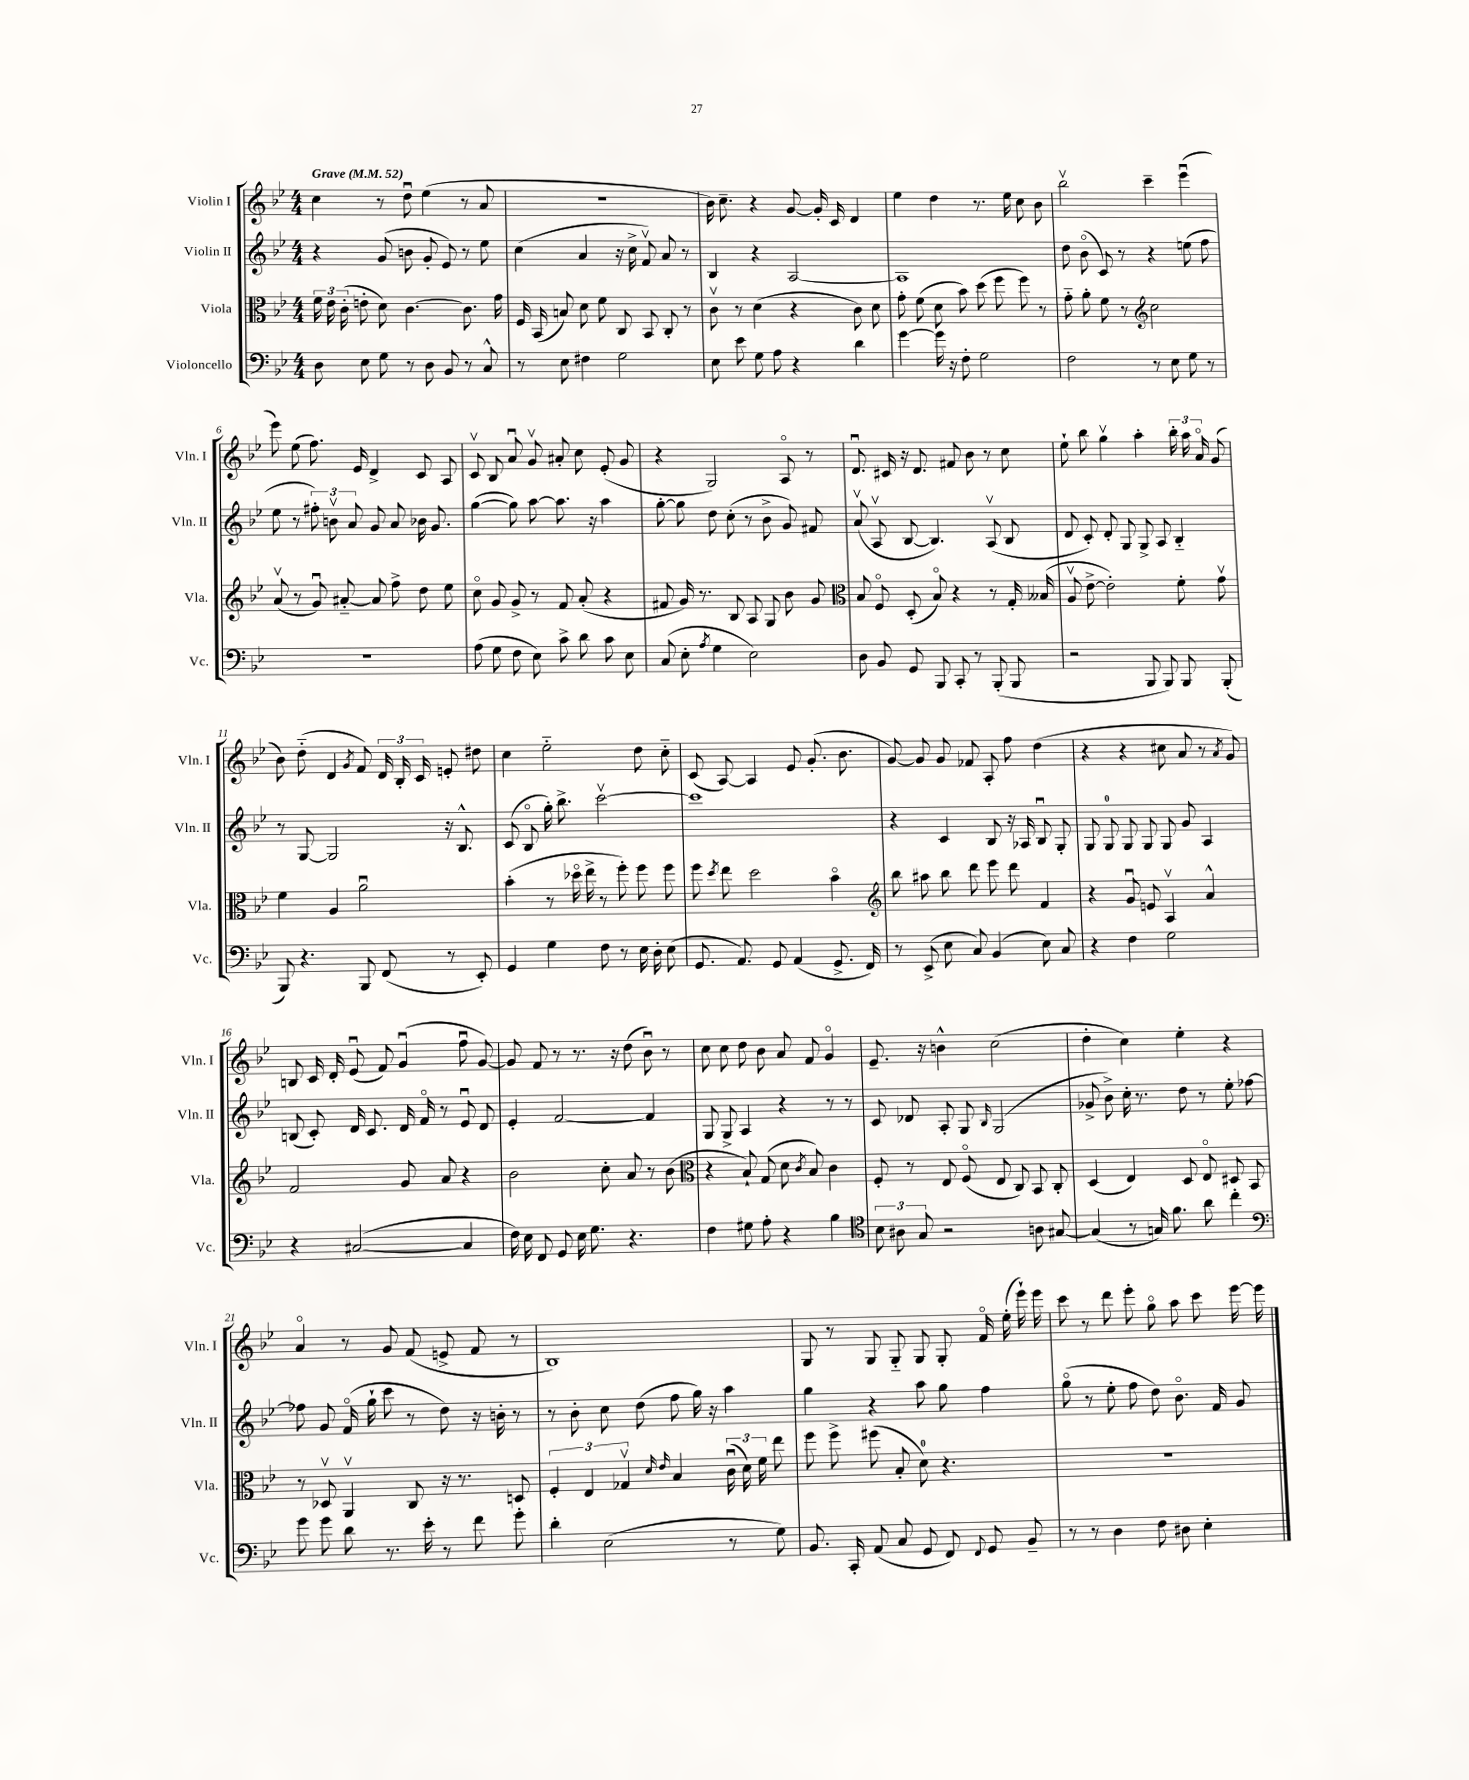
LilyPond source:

<<
\new StaffGroup <<
\new Staff = "s0" \with { instrumentName = "Violin I" shortInstrumentName = "Vln. I" } {
    \clef treble \key bes \major \numericTimeSignature \time 4/4 \tempo "Grave" 4 = 52
    \autoBeamOff c''4 r8 d''8\downbow ees''4( r8 a'8 |
    r1 |
    bes'16) c''8.-- r4 g'8~ g'16-. c'16 d'4 |
    ees''4 d''4 r8. ees''16 c''8 bes'8 |
    bes''2\upbow c'''4-- ees'''4\downbow( |
    ees'''8) ees''8( f''8.) ees'16 d'4-> c'8 a8 |
    c'8\upbow bes8 a'8\downbow g'8\upbow ais'8-. c''8 ees'8-.( g'8 |
    r4 g2) a8\flageolet r8 |
    d'8.\downbow cis'16 r16 d'8. fis'8 bes'8 r8 c''8 |
    ees''8-! bes''8 g''4\upbow a''4-. \tuplet 3/2 { bes''16-. a''16 a'16\flageolet } g'8( |
    bes'8) d''8-_( d'4 \acciaccatura { g'8 } f'8) \tuplet 3/2 { d'16 bes16-. c'16 } e'8-. dis''8 |
    c''4 ees''2-_ d''8 c''8-_ |
    c'8( a8~) a4 ees'8 g'8.-.( bes'8. |
    g'8~) g'8 g'8 fes'8 a8-. f''8 d''4( |
    r4 r4 cis''8 a'8 r8 \acciaccatura { a'8 } g'8) |
    b8 c'16 d'16-. ees'8\downbow( f'8) g'4\downbow( f''8\downbow g'8~) |
    g'8 f'8 r8 r8. r16 d''8( bes'8\downbow) r8 |
    c''8 c''8 d''8 bes'8 a'8 f'8 g'4\flageolet |
    ees'8.-- r16 b'4-^ c''2( |
    d''4-. c''4) ees''4-. r4 |
    a'4\flageolet r8 g'8 f'8( e'8-> f'8 r8 |
    bes1) |
    g8 r8 g8 g8-_ g8 g8-. f'16\flageolet ees''16-.( ees'''16-!) ees'''16 |
    c'''8 r8 d'''8 ees'''8-. g''8\flageolet a''8 c'''8 ees'''16~ ees'''16 \bar "|." |
}
\new Staff = "s1" \with { instrumentName = "Violin II" shortInstrumentName = "Vln. II" } {
    \clef treble \key bes \major \numericTimeSignature \time 4/4
    \autoBeamOff r4 g'8( b'8 g'8-. ees'8) r8 ees''8 |
    c''4( a'4 r16 c''16-> f'8\upbow) a'8 r8 |
    bes4 r4 a2~ |
    a1 |
    d''8 bes'8\flageolet( c'8) r8 r4 e''8( f''8 |
    ees''8 r8 \tuplet 3/2 { fis''8-.) b'8\upbow a'8 } g'8 a'8 bes'16 g'8. |
    g''4~( g''8) a''8~ a''8. r16 a''4 |
    g''8~-. g''8 d''8 c''8-.( r8 bes'8-> g'8) fis'8 |
    a'8\upbow( a8\upbow bes8~ bes4.) a8\upbow( bes8 |
    d'8 c'8-.) d'8-. g8 g8-> a8 bes4-_ |
    r8 g8~ g2 r16 bes8.-^ |
    c'8( bes8\flageolet g''16-.) bes''8.-> c'''2~\upbow |
    c'''1 |
    r4 c'4 bes8 r16 aes16 bes8\downbow g8-. |
    g8 g8-0 g8 g8 g8 g'8 a4 |
    b8( c'8-.) d'16 c'8. d'16 f'16\flageolet r8 ees'8\downbow d'8 |
    ees'4-. f'2~ f'4 |
    g8 g8-> a4 r4 r8 r8 |
    c'8 des'8 a8-. g8 \grace { bes16 } g2( |
    ges'8-> bes'8->) c''16-. r8. d''8 r8 ees''8-. fes''8~ |
    fes''8 g'8 f'16\flageolet( g''16-! c'''8 r8 d''8) r16 b'16-. r8 |
    r8 bes'8-. c''8 d''8( f''8 g''16) r16 a''4 |
    g''4 r4 a''8 g''8 f''4 |
    g''8\flageolet( r8 ees''8-. f''8 d''8) bes'8.\flageolet f'16 g'8 \bar "|." |
}
\new Staff = "s2" \with { instrumentName = "Viola" shortInstrumentName = "Vla." } {
    \clef alto \key bes \major \numericTimeSignature \time 4/4
    \autoBeamOff \tuplet 3/2 { f'16 ees'16 c'16-.( } e'8-. d'8) c'4.~ c'8. g'16 |
    f16 bes,16( b8) d'8 f'8 c8 bes,8 c8-. r8 |
    c'8\upbow r8 d'4( r4 c'8) d'8 |
    g'8-. f'8( d'8 bes'8) d''8( f''8 f''8) r8 |
    g'8-_ a'8-. f'8 r8 \clef treble c''2 |
    a'8\upbow( r8 g'8\downbow) ais'8~-_ ais'8 f''8-> d''8 ees''8 |
    c''8\flageolet g'8 g'8-> r8 f'8 a'8-.( r4 |
    fis'8 g'16) r8. bes8 a8 g8 bes'8 g'8 |
    \clef alto bes8 f8\flageolet d8-.( bes8\flageolet) r4 r8 g16-. beses16( |
    a8\upbow ees'8~-> ees'2-.) f'8-. g'8\upbow |
    f'4 a4 a'2\downbow |
    bes'4-.( r8 des''16\flageolet ees''16-> r8 f''8-.) f''8 f''8 |
    f''8 \acciaccatura { d''8 } ees''8 d''2 bes'4\flageolet |
    \clef treble bes''8 ais''8 bes''8 d'''8 ees'''8 d'''8 f'4 |
    r4 g'8\downbow e'8 a4\upbow a'4-^ |
    f'2 g'8 a'8 r4 |
    bes'2 c''8-. a'8 r8 bes'8( |
    \clef alto r4 bes8-!) g8( d'8 \acciaccatura { c'8 } bes8) c'4 |
    f8-. r8 ees8 f8\flageolet( ees8 c8) bes,8 c8-. |
    d4( ees4) d8 ees8\flageolet dis8 bes,8 |
    r8 des8\upbow a,4\upbow c8 r16 r8. d8 |
    \tuplet 3/2 { f4-. ees4 ges4\upbow } \grace { d'16 ees'16 } bes4 \tuplet 3/2 { c'16\downbow( d'16) f'16 } ees''8 |
    f''8 f''8-> fis''8( bes8-. d'8-0) r4. |
    R1 \bar "|." |
}
\new Staff = "s3" \with { instrumentName = "Violoncello" shortInstrumentName = "Vc." } {
    \clef bass \key bes \major \numericTimeSignature \time 4/4
    \autoBeamOff d8 ees8 g8 r8 d8 bes,8 r8 c8-^ |
    r8 ees8 fis4 g2 |
    ees8 ees'8 g8 a8 r4 d'4 |
    g'4~ g'16 r16 f8-. g2 |
    f2 r8 ees8 g8 r8 |
    R1 |
    a8( g8 f8 ees8) c'8-> d'8 c'8 ees8 |
    c8( ees8-. \acciaccatura { a8 } g4 ees2) |
    d8 bes,8 g,8 bes,,8 c,8-. r8 bes,,8-.( bes,,8 |
    r2 bes,,8 bes,,8) bes,,8 bes,,8-.( |
    bes,,8) r4. bes,,8 f,8( r8 ees,8-.) |
    g,4 g4 f8 r8 ees16 d16-. ees8( |
    g,8. a,8.) g,8 a,4( g,8.-> f,16) |
    r8 ees,8->( ees8 c8) bes,4( ees8) c8 |
    r4 f4 g2 |
    r4 cis2~( cis4 |
    f16) ees16 f,8 g,8 ees16 g8. r4. |
    f4 gis8 a8-. r4 bes4 |
    \clef tenor \tuplet 3/2 { bes8 ais8 g8 } r2 a8 gis8~ |
    gis4( r8 g16) f'8. a'8 c''4-. |
    \clef bass g'8 g'8 d'8 r8. ees'16-. r8 f'8 g'8-. |
    d'4-. ees2( r8 g8) |
    bes,8. c,16-. a,8( c8 g,8 f,8) \appoggiatura { f,8 } g,8 bes,8-- |
    r8 r8 d4 f8 dis8 ees4-. \bar "|." |
}
>>
>>
